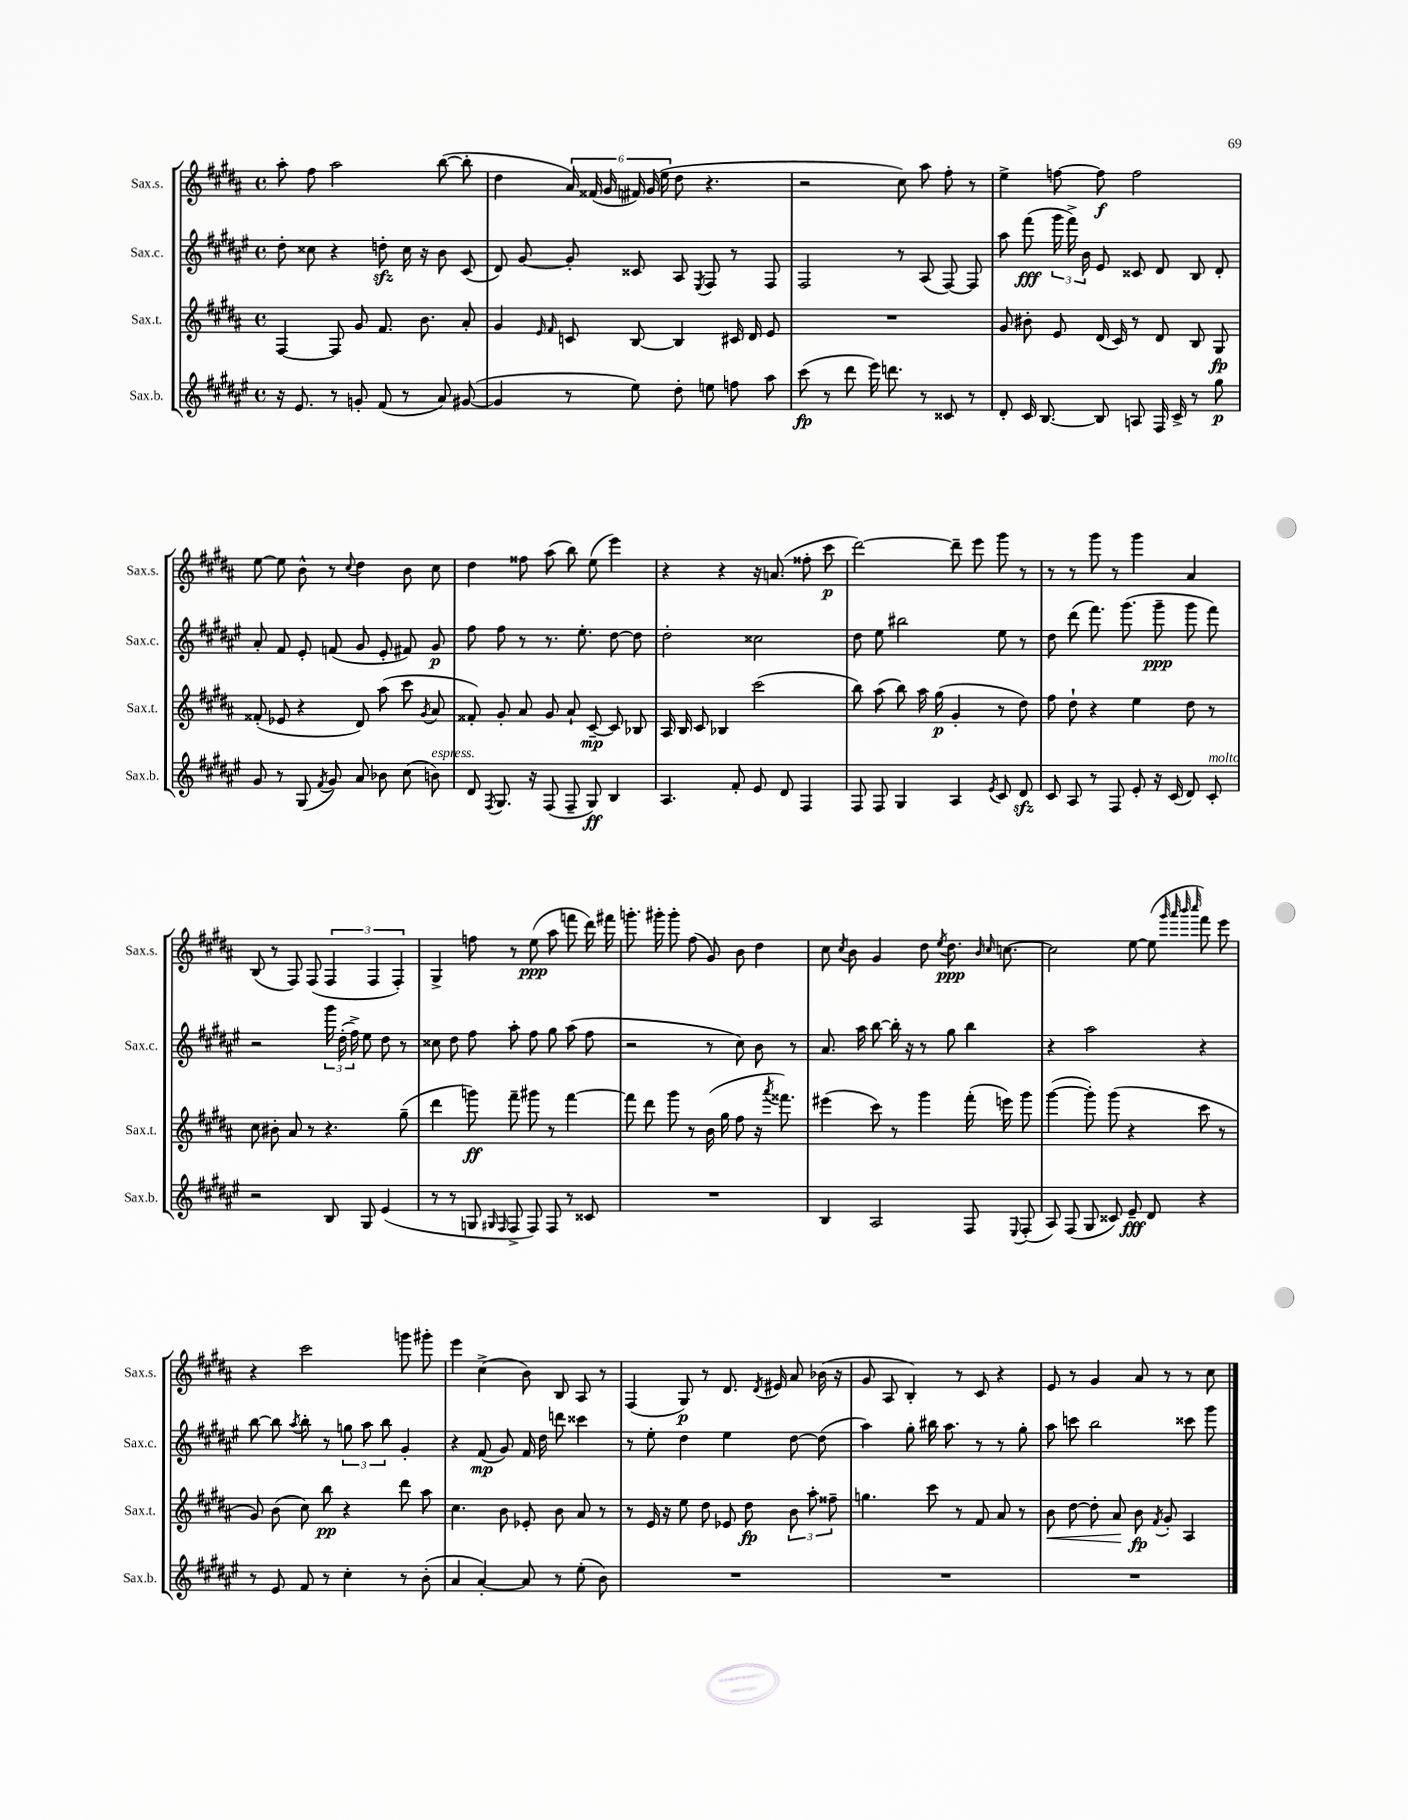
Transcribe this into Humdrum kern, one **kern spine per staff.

**kern	**kern	**kern	**kern
*staff4	*staff3	*staff2	*staff1
*clefG2	*clefG2	*clefG2	*clefG2
*k[f#c#g#d#a#e#]	*k[f#c#g#d#a#]	*k[f#c#g#d#a#e#]	*k[f#c#g#d#a#]
*M4/4	*M4/4	*M4/4	*M4/4
*met(c)	*met(c)	*met(c)	*met(c)
16r	[4F#	8dd#'	8aa#'
8.e#	.	.	.
.	.	8cc##	8ff#
8r	8F#]	4r	2aa#
8g'	8g#	.	.
(8f#	8.f#	8dd'	.
8r	.	16cc##	.
.	8.b	16r	.
8a#)	.	8b	([8bb
([8g#	8a#'	(8c#	8bb']
=	=	=	=
4g#]	4g#	8d#)	4dd#
.	.	[8g#	.
.	16qqe	.	.
.	16qqf#	.	.
8r	8c	8g#']	24a#)
.	.	.	(24f##
.	.	.	24g#
8ee#)	[8B	8c##	24f#)
.	.	.	(24g#
.	.	.	24ee
8dd#'	4B]	8A#	8dd#
.	.	8qE#	.
8ee	.	8F#	4.r
8ff	16c#	8r	.
.	16d#	.	.
8aa#	8e	8F#	.
=	=	=	=
(8ccc#	1r	2F#	2r
8r	.	.	.
8ddd#	.	.	.
16eee#)	.	.	.
8.ddd	.	.	.
.	.	8r	8cc#)
8r	.	(8A#	8aa#
8c##	.	[8F#)	8ff#'
8r	.	8F#]	8r
=	=	=	=
8d#'	8g#	8aa#	4ee^
16c#	8b#'	(8fff#	.
[8.B	.	.	.
.	8e	24ggg#	[8ff
.	.	24fff#^)	.
.	.	24b	.
8B]	(16d#	8e#	8ff]
.	16c#)	.	.
8A	8r	8c##	2ff
16F#	8d#	8d#	.
16c#^	.	.	.
8r	8B	8B	.
8gg#	8G#	8d#'	.
=	=	=	=
8g#	(8f##'	8a#'	[8ee
8r	8e-	8f#	8ee]
(8G#	4r	8e#'	8b^^
8qf#	.	.	.
8g#)	.	(8f	8r
.	.	.	8qqcc#
8a#	8d#)	8g#	4dd#
8b-	(8aa#	8e#'	.
(8cc#	8ccc#	8f#)	8b
.	8qg#	.	.
8b)	8a#	8g#	8cc#
=	=	=	=
8d#	8f##')	8ff#	4dd#
8qF#	.	.	.
8.G#	8g#'	8ff#	.
.	8a#	8r	8ff##
16r	.	.	.
(8F#	8g#	8.r	(8aa#
8F#~	8a#`	.	8bb)
.	.	8.ee#'	.
8G#)	[8c#~	.	(8ee
4B	8c#]	[8dd#	4eee)
.	8B-	8dd#]	.
=	=	=	=
4.A#	16A#	2dd#'	4r
.	16B	.	.
.	8c#	.	.
.	4B-	.	4r
8f#'	.	.	.
8e#	(2ccc#	2cc##	16r
.	.	.	(8.a
8d#	.	.	.
4F#	.	.	8ff##'
.	.	.	8ccc#
=	=	=	=
8F#	8bb)	8dd#	[2ddd#)
8F#	(8aa#	8ee#	.
4G#	8bb)	2bb#	.
.	16aa#	.	.
.	(16gg#	.	.
4A#	4g#'	.	8ddd#~]
.	.	.	8eee
8qe#	.	.	.
8c#	8r	8ee#	8ggg#
8d#	8dd#)	8r	8r
=	=	=	=
8c#	8ff#	8dd#	8r
8A#	8dd#`	(8ddd#	8r
8r	4r	8.fff#)	8ggg#
8F#	.	.	8r
.	.	(8.ggg#	.
8e#'	4ee	.	4ggg#
16r	.	8ggg#~	.
(16c#	.	.	.
8d#)	8dd#	8ggg#	4a#
8c#'	8r	8fff#)	.
=	=	=	=
2r	8cc#	2r	(8B
.	8b#'	.	8r
.	8a#	.	8F#)
.	8r	.	(8F#
8B	4.r	24ggg#	6F#
.	.	(24dd#'	.
.	.	24ff#^)	.
8G#	.	8ee#	.
.	.	.	6F#
(4e#	.	8dd#	.
.	.	.	6F#')
.	(8gg#~	8r	.
=	=	=	=
8r	4ddd#	8cc##	4G#^
8r	.	8dd#	.
8G	8ggg)	8ff#	8ff
16qqG#	.	.	.
16qqF#	.	.	.
8F#^	8fff#~	8aa#'	8r
8F#)	8ggg#	8ff#	(8ee
8F#	8r	8gg#	8aa#
8r	[4fff#	(8aa#	8fff
8c##	.	8ff#	16ddd#)
.	.	.	16fff#
=	=	=	=
1r	8fff#]	2r	8.ggg'
.	8ddd#	.	.
.	.	.	16ggg#'
.	8ggg#	.	8ggg#'
.	8r	.	(8ff#
.	(16b	8r	8g#)
.	16gg#	.	.
.	8ff#	8cc#)	8b
.	16r	8b	4dd#
.	8qaaa#	.	.
.	8.fff##)	.	.
.	.	8r	.
=	=	=	=
4B	(4eee#	8.a#	8cc#
.	.	.	8qcc#
.	.	.	8b
.	.	16aa#	.
2A#	8ccc#)	[8bb	4g#
.	8r	16bb']	.
.	.	16r	.
.	4ggg#	8r	8dd#
.	.	.	8qee
.	.	8gg#	8.dd#
8F#	(16fff#'	4bb	.
.	.	.	16qqb
.	.	.	16qqcc#
.	16eee)	.	[8.cc
8qqE#	.	.	.
(8F#'	8ggg#	.	.
=	=	=	=
8A#)	([4ggg#	4r	2cc]
(8F#	.	.	.
8G#	8ggg#'])	2aa#	.
8c##)	(8ggg#	.	.
8e#~	4r	.	[8ee
8d#	.	.	(8ee]
.	.	.	32qqggg#
.	.	.	32qqaaa#
.	.	.	32qqbbb
.	.	.	32qqcccc#
4r	8ccc#	4r	8fff#)
.	8r	.	8eee
=	=	=	=
8r	8g#)	[8bb	4r
8e#	(8b	8bb]	.
.	.	8qaa#	.
8f#	8cc#)	8bb'	2ccc#
8r	8bb	8r	.
4cc#'	4r	12gg	.
.	.	12aa#	.
.	.	12bb	.
8r	8ddd#	4g#'	8ggg
(8b'	8aa#	.	8ggg#'
=	=	=	=
4a#	4.cc#	4r	4eee
[4a#')	.	(8f#	(4cc#^
.	8b	8g#)	.
8a#]	8e-'	16f#	8b)
.	.	16dd#	.
8r	8b	8ddd	8B
(8ee#'	8a#	4ccc##	8A#
8b)	8r	.	8r
=	=	=	=
1r	8r	8r	(4F#
.	16e	8ee#'	.
.	16r	.	.
.	8ee	4dd#	8G#)
.	8dd#	.	8r
.	8e-	4ee#	8.d#
.	8dd#	.	.
.	.	.	8qd#
.	.	.	16e#
.	12b	[8dd#	8a#
.	12aa#'	.	.
.	.	(8dd#]	(16b-
.	12ff##~	.	.
.	.	.	16r
=	=	=	=
1r	4.gg	4aa#)	8g#
.	.	.	8A#
.	.	8gg#'	4B')
.	8ccc#	16bb#	.
.	.	8.aa#	.
.	8r	.	8r
.	8f#	8r	8c#
.	8a#	8r	4r
.	8r	8gg#'	.
=	=	=	=
1r	8b	8aa#	8e
.	[8dd#	8ccc	8r
.	8dd#']	2bb	4g#
.	8a#	.	.
.	8b	.	8a#
.	8qf#	.	.
.	8g#'	.	8r
.	4A#	8ccc##	8r
.	.	8ggg#	8cc#
==	==	==	==
*-	*-	*-	*-
